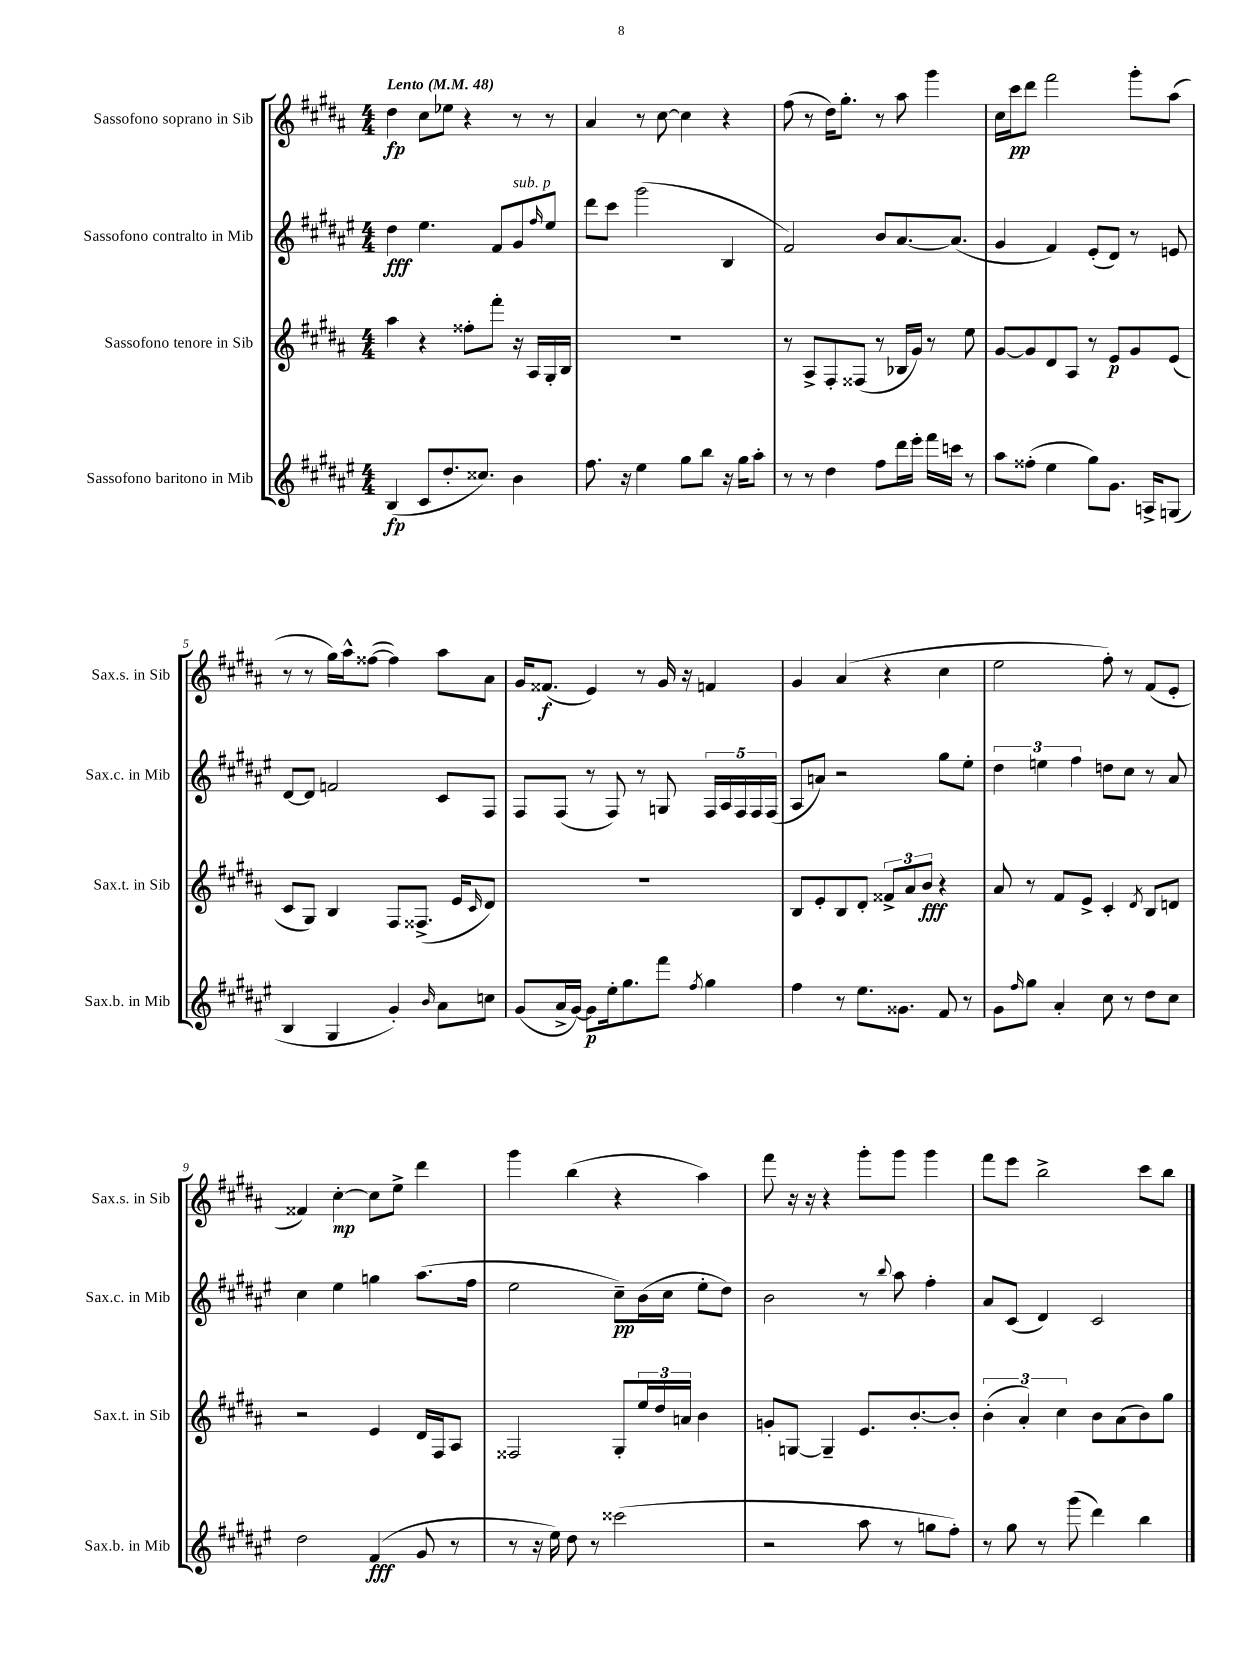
<<
\new StaffGroup <<
\new Staff = "s0" \with { instrumentName = "Sassofono soprano in Sib" shortInstrumentName = "Sax.s. in Sib" } {
    \clef treble \key b \major \numericTimeSignature \time 4/4 \tempo "Lento" 4 = 48
    dis''4\fp cis''8 ees''8 r4 r8 r8 |
    ais'4 r8 cis''8~ cis''4 r4 |
    fis''8( r8 dis''16) gis''8.-. r8 ais''8 gis'''4 |
    cis''16 cis'''16\pp dis'''8 fis'''2 gis'''8-. ais''8( |
    r8 r8 gis''16) ais''16-^ fisis''8~( fisis''4) ais''8 ais'8 |
    gis'16 fisis'8.\f( e'4) r8 gis'16 r16 f'4 |
    gis'4 ais'4( r4 cis''4 |
    e''2 fis''8-.) r8 fis'8( e'8-. |
    fisis'4) cis''4~-.\mp cis''8 e''8-> dis'''4 |
    gis'''4 b''4( r4 ais''4) |
    fis'''8 r16 r16 r4 gis'''8-. gis'''8 gis'''4 |
    fis'''8 e'''8 b''2-> cis'''8 b''8 \bar "|." |
}
\new Staff = "s1" \with { instrumentName = "Sassofono contralto in Mib" shortInstrumentName = "Sax.c. in Mib" } {
    \clef treble \key fis \major \numericTimeSignature \time 4/4
    dis''4\fff eis''4. fis'8 gis'8^\markup { \italic "sub. p" } \grace { fis''16 } eis''8 |
    dis'''8 cis'''8 gis'''2( b4 |
    fis'2) b'8 ais'8.~ ais'8.( |
    gis'4 fis'4) eis'8-.( dis'8) r8 e'8 |
    dis'8~ dis'8 f'2 cis'8 fis8 |
    fis8 fis8( r8 fis8) r8 g8 \tuplet 5/4 { fis16 ais16 fis16 fis16 fis16( } |
    ais8 a'8) r2 gis''8 eis''8-. |
    \tuplet 3/2 { dis''4 e''4 fis''4 } d''8 cis''8 r8 ais'8 |
    cis''4 eis''4 g''4 ais''8.( fis''16 |
    eis''2 cis''8--\pp) b'16( cis''16 eis''8-. dis''8) |
    b'2 r8 \appoggiatura { b''8 } ais''8 fis''4-. |
    ais'8 cis'8( dis'4) cis'2 \bar "|." |
}
\new Staff = "s2" \with { instrumentName = "Sassofono tenore in Sib" shortInstrumentName = "Sax.t. in Sib" } {
    \clef treble \key b \major \numericTimeSignature \time 4/4
    ais''4 r4 fisis''8-. fis'''8-. r16 ais16 gis16-. b16 |
    R1 |
    r8 ais8-> fis8-. fisis8( r8 bes16 gis'16) r8 e''8 |
    gis'8~ gis'8 dis'8 ais8 r8 e'8\p gis'8 e'8( |
    cis'8 gis8) b4 fis8 fisis8.->( e'16 \grace { cis'16 } dis'8) |
    R1 |
    b8 e'8-. b8 dis'8-. \tuplet 3/2 { fisis'8-> ais'8 b'8\fff } r4 |
    ais'8 r8 fis'8 e'8-> cis'4-. \acciaccatura { dis'8 } b8 d'8 |
    r2 e'4 dis'16 fis16 ais8 |
    fisis2 gis8-. \tuplet 3/2 { e''16 dis''16 a'16 } b'4 |
    g'8-. g8~ g4-- e'8. b'8.~-. b'8-. |
    \tuplet 3/2 { b'4-.( ais'4-.) cis''4 } b'8 ais'8( b'8) gis''8 \bar "|." |
}
\new Staff = "s3" \with { instrumentName = "Sassofono baritono in Mib" shortInstrumentName = "Sax.b. in Mib" } {
    \clef treble \key fis \major \numericTimeSignature \time 4/4
    b4\fp( cis'8 dis''8.-. cisis''8.) b'4 |
    fis''8. r16 eis''4 gis''8 b''8 r16 gis''16 ais''8-. |
    r8 r8 dis''4 fis''8 dis'''16 eis'''16-. fis'''16 c'''16 r8 |
    ais''8 fisis''8-.( eis''4 gis''8) gis'8. a16-> g8( |
    b4 gis4 gis'4-.) \grace { b'16 } ais'8 c''8 |
    gis'8( ais'16-> gis'16~) gis'8\p eis''16-. gis''8. fis'''8 \acciaccatura { fis''8 } gis''4 |
    fis''4 r8 eis''8. gisis'8. fis'8 r8 |
    gis'8 \grace { fis''16 } gis''8 ais'4-. cis''8 r8 dis''8 cis''8 |
    dis''2 fis'4\fff( gis'8 r8 |
    r8 r16 eis''16) dis''8 r8 cisis'''2( |
    r2 ais''8 r8 g''8 fis''8-.) |
    r8 gis''8 r8 gis'''8( dis'''4) b''4 \bar "|." |
}
>>
>>
